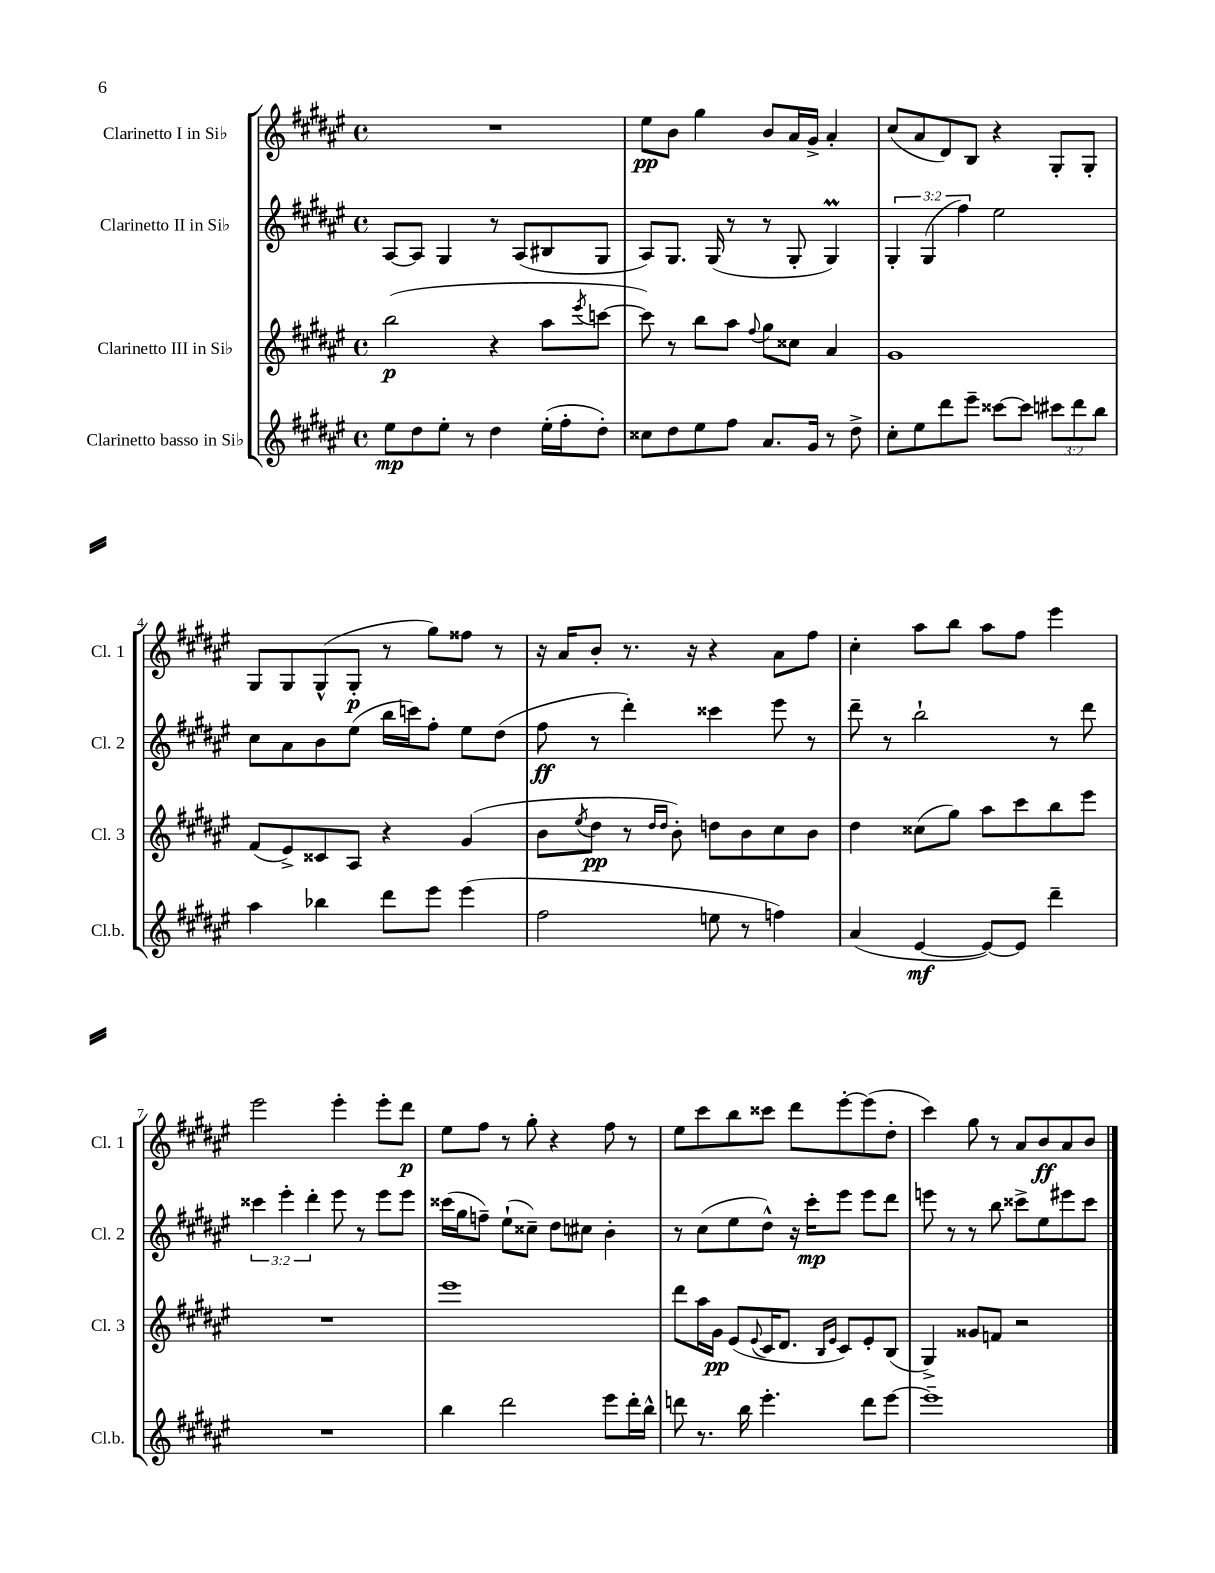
<<
\new StaffGroup <<
\new Staff = "s0" \with { instrumentName = "Clarinetto I in Sib" shortInstrumentName = "Cl. 1" } {
    \clef treble \key fis \major \defaultTimeSignature \time 4/4
    R1 |
    eis''8\pp b'8 gis''4 b'8 ais'16 gis'16-> ais'4-. |
    cis''8( ais'8 dis'8) b8 r4 gis8-. gis8-. |
    gis8 gis8 gis8-^( gis8-.\p r8 gis''8) fisis''8 r8 |
    r16 ais'16 b'8-. r8. r16 r4 ais'8 fis''8 |
    cis''4-. ais''8 b''8 ais''8 fis''8 eis'''4 |
    eis'''2 eis'''4-. eis'''8-. dis'''8\p |
    eis''8 fis''8 r8 gis''8-. r4 fis''8 r8 |
    eis''8 cis'''8 b''8 cisis'''8 dis'''8 eis'''8~-. eis'''8( dis''8-. |
    cis'''4) gis''8 r8 ais'8 b'8\ff ais'8 b'8 \bar "|." |
}
\new Staff = "s1" \with { instrumentName = "Clarinetto II in Sib" shortInstrumentName = "Cl. 2" } {
    \clef treble \key fis \major \defaultTimeSignature \time 4/4 \override Staff.TupletNumber.text = #tuplet-number::calc-fraction-text
    ais8~ ais8 gis4 r8 ais8( bis8 gis8 |
    ais8) gis8. gis16( r8 r8 gis8-. gis4\prall) |
    \tuplet 3/2 { gis4-. gis4( fis''4) } eis''2 |
    cis''8 ais'8 b'8 eis''8( b''16 c'''16) fis''8-. eis''8 dis''8( |
    fis''8\ff r8 dis'''4-.) cisis'''4 eis'''8 r8 |
    dis'''8-- r8 b''2-! r8 dis'''8 |
    \tuplet 3/2 { cisis'''4 eis'''4-. dis'''4-. } eis'''8 r8 eis'''8 eis'''8 |
    cisis'''16( gis''16 f''8--) eis''8-!( cisis''8--) dis''8 cis''8 b'4-. |
    r8 cis''8( eis''8 dis''8-^) r16 cis'''16-.\mp eis'''8 eis'''8 dis'''8 |
    e'''8 r8 r8 b''8 cisis'''8-> eis''8 eis'''8 cisis'''8 \bar "|." |
}
\new Staff = "s2" \with { instrumentName = "Clarinetto III in Sib" shortInstrumentName = "Cl. 3" } {
    \clef treble \key fis \major \defaultTimeSignature \time 4/4
    b''2\p( r4 ais''8 \acciaccatura { eis'''8 } c'''8~ |
    c'''8) r8 b''8 ais''8 \appoggiatura { fis''8 } gis''8 cisis''8 ais'4 |
    gis'1 |
    fis'8( eis'8->) cisis'8 ais8 r4 gis'4( |
    b'8 \acciaccatura { eis''8 } dis''8\pp r8 \grace { dis''16 dis''16 } b'8-.) d''8 b'8 cis''8 b'8 |
    dis''4 cisis''8( gis''8) ais''8 cis'''8 b''8 eis'''8 |
    R1 |
    eis'''1 |
    dis'''8 ais''16 gis'16\pp eis'8( \appoggiatura { eis'8 } cis'16 dis'8. \grace { b16 eis'16 } cis'8) eis'8-. b8( |
    gis4->) gisis'8 f'8 r2 \bar "|." |
}
\new Staff = "s3" \with { instrumentName = "Clarinetto basso in Sib" shortInstrumentName = "Cl.b." } {
    \clef treble \key fis \major \defaultTimeSignature \time 4/4 \override Staff.TupletNumber.text = #tuplet-number::calc-fraction-text
    eis''8\mp dis''8 eis''8-. r8 dis''4 eis''16-.( fis''16-. dis''8-.) |
    cisis''8 dis''8 eis''8 fis''8 ais'8. gis'16 r8 dis''8-> |
    cis''8-. eis''8 dis'''8 eis'''8-- cisis'''8~ cisis'''8 \tuplet 3/2 { cis'''8 dis'''8 b''8 } |
    ais''4 bes''4 dis'''8 eis'''8 eis'''4( |
    fis''2 e''8 r8 f''4) |
    ais'4( eis'4~\mf eis'8~) eis'8 dis'''4-- |
    R1 |
    b''4 dis'''2 eis'''8 dis'''16-. b''16-^ |
    d'''8 r8. b''16 eis'''4.-. d'''8 eis'''8~ |
    eis'''1-- \bar "|." |
}
>>
>>
